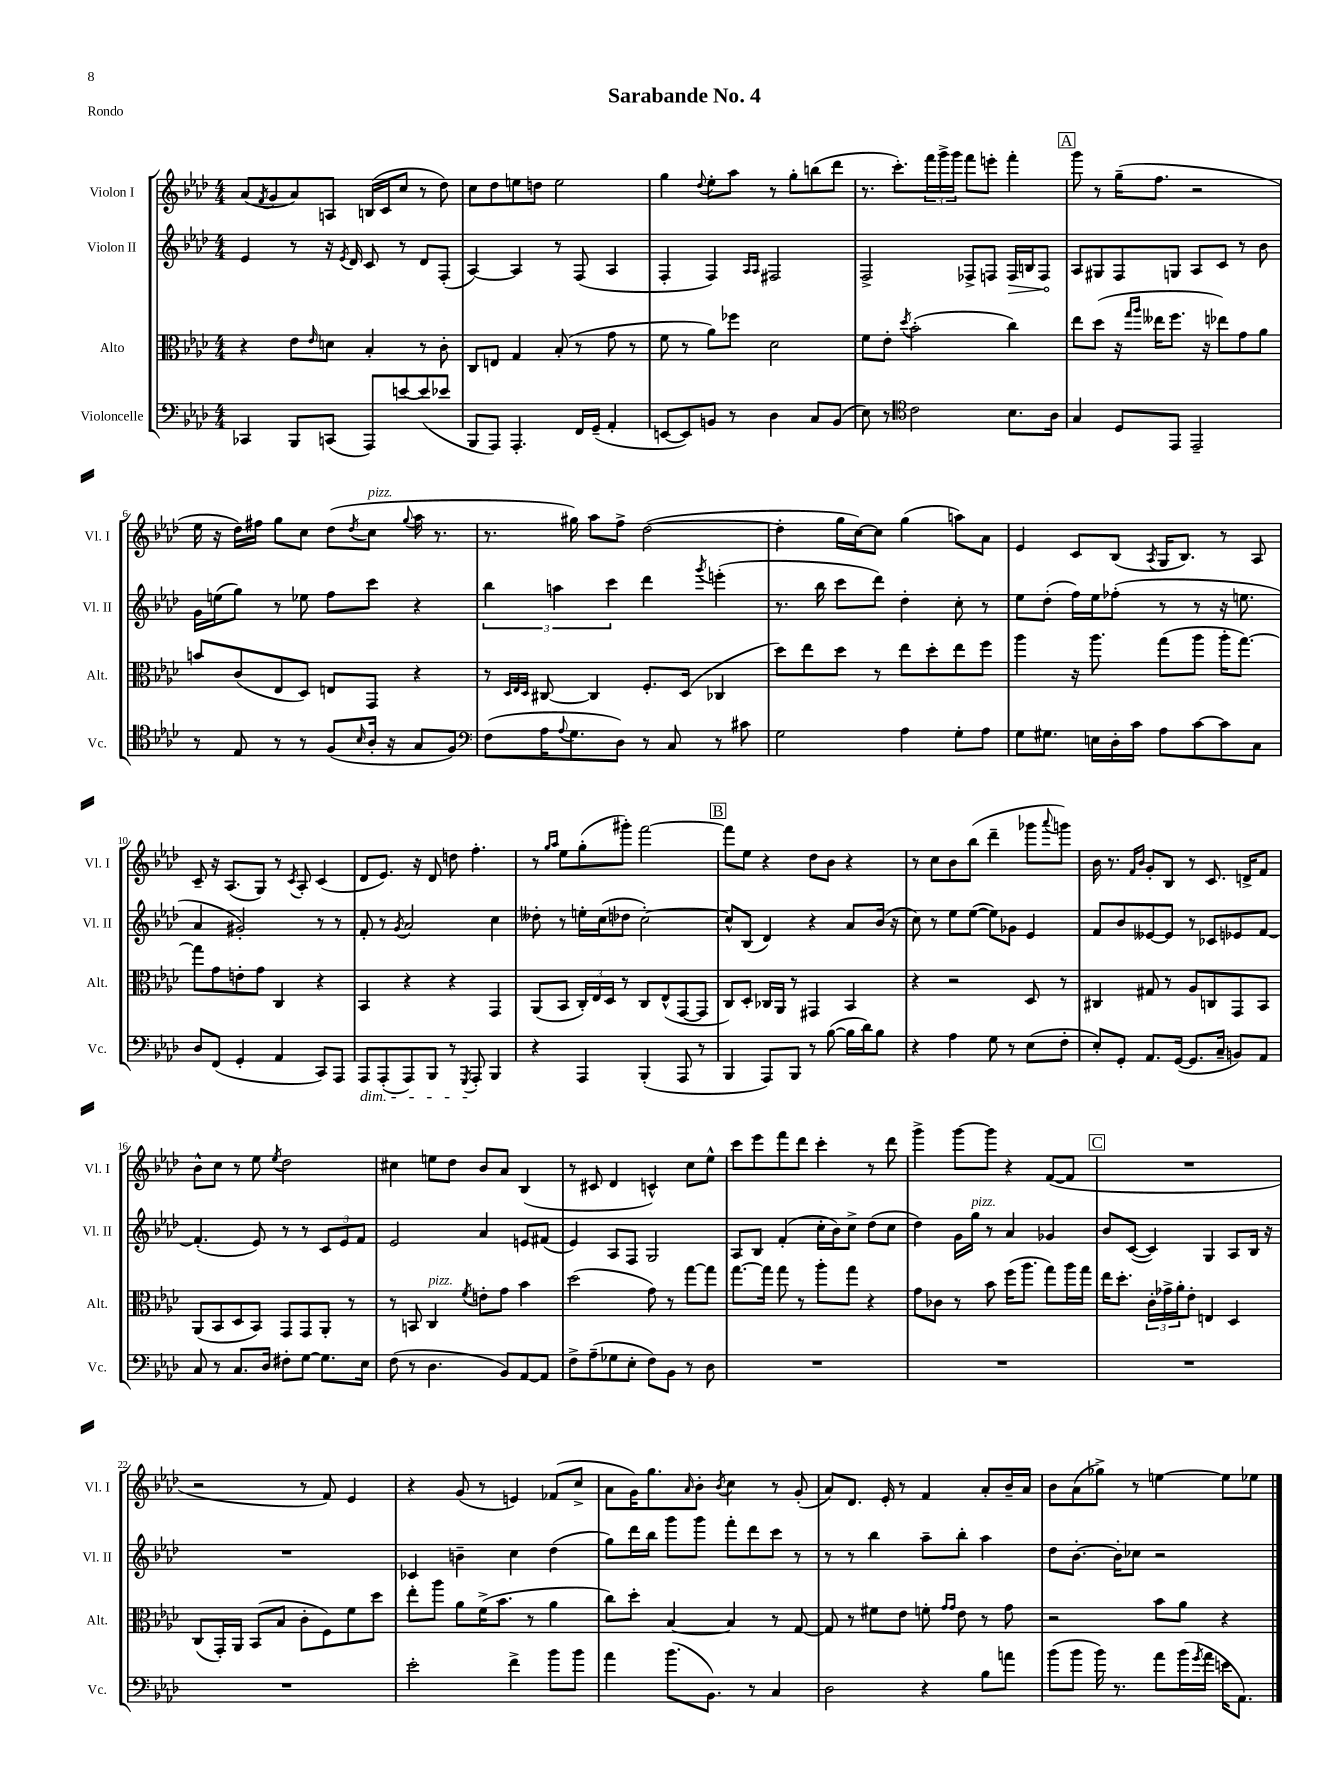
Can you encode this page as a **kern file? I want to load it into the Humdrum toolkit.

**kern	**kern	**kern	**kern
*staff4	*staff3	*staff2	*staff1
*clefF4	*clefC3	*clefG2	*clefG2
*k[b-e-a-d-]	*k[b-e-a-d-]	*k[b-e-a-d-]	*k[b-e-a-d-]
*M4/4	*M4/4	*M4/4	*M4/4
4CC-	4r	4e-	(8a-
.	.	.	8qf
.	.	.	8g
8BBB-	8e-	8r	8a-)
.	16qqe-	.	.
(8CC	8d	16r	8A
.	.	8qe-	.
.	.	16d-	.
8AAA-)	4B-'	8c	(16B
.	.	.	16c
[8e	.	8r	8cc
(8e]	8r	8d-	8r
8e-	8c'	(8F'	8dd-)
=	=	=	=
8BBB-	8C	[4A-)	8cc
8AAA-)	8E	.	8dd-
4.AAA-'	4G	4A-]	8ee
.	.	.	8dd
.	(8B-'	8r	2ee
16FF	8r	(8F	.
(16GG~	.	.	.
4AA-'	8g	4A-	.
.	8r	.	.
=	=	=	=
[8EE	8f	4F'	4gg
8EE])	8r	.	.
.	.	.	8qqdd-
8BB	8a-)	4F)	8ee-'
8r	8ff-	.	8aa-
.	.	16qqA-	.
.	.	16qqA-	.
4D-	2d-	2F#	8r
.	.	.	8gg'
8C	.	.	(8bb
(8BB	.	.	8ddd-
=	=	=	=
8E-)	8f	2F^	8.r
8r	8e-'	.	.
.	.	.	8.ccc')
*clefC4	*	*	*
.	8qdd-	.	.
2c	(2b-'	.	.
.	.	.	24fff
.	.	.	24ggg^
.	.	.	24ggg
.	.	8F-^	8fff
.	.	8F	8eee'
8.B-	4cc)	16F	4fff'
.	.	16B	.
.	.	8F	.
16A-	.	.	.
=	=	=	=
4G	8ee-	8A-	8ggg
.	(8dd-	8G#	8r
8D-	16r	8F	(16gg~
.	16qqgg	.	.
.	16qqaa-	.	.
.	16ee--	.	8.ff
8EE-	8.ff	8G	.
2EE-~	.	8A-	2r
.	16r	.	.
.	8ee-)	8c	.
.	8g	8r	.
.	8a-	8b-	.
=	=	=	=
8r	8b	16g	16ee-
.	.	(16ee	16r
8E-	(8c	8gg)	16dd-)
.	.	.	16ff#
8r	8E-	8r	8gg
8r	8D-)	8ee-	8cc
(8F	8E	8ff	(8dd-
16qqB-	.	.	8qdd-
16A-'	8GG	8ccc	8cc
16r	.	.	.
.	.	.	8qqgg
8G	4r	4r	16aa-
.	.	.	8.r
8F)	.	.	.
=	=	=	=
*clefF4	*	*	*
(8F	8r	6bb-	8.r
.	32qqD-	.	.
.	32qqE-	.	.
.	32qqD-	.	.
16A-	[8C#	.	.
.	.	6aa	.
8qqA-	.	.	.
8.G	.	.	16gg#)
.	4C#]	.	8aa-
.	.	6ccc	.
8D-)	.	.	8ff^
8r	8.F'	4ddd-	([2dd-
8C	.	.	.
.	(16D-	.	.
.	.	8qggg	.
8r	4C-	(4eee'	.
8c#	.	.	.
=	=	=	=
2G	8dd-)	8.r	4dd-']
.	8ee-	.	.
.	.	16bb-	.
.	8dd-	8ccc	16gg
.	.	.	[16cc)
.	8r	8ddd-)	8cc]
4A-	8ee-	4dd-'	(4gg
.	8dd-'	.	.
8G'	8ee-	8cc'	8aa)
8A-	8ff	8r	8a-
=	=	=	=
8G	4aa-	8ee-	4e-
8.G#	.	(8dd-'	.
.	16r	16ff)	8c
16E	8.aa-	16ee-	.
16D-'	.	(8ff-'	(8B-
16c	.	.	.
.	.	.	8qA-
8A-	(8gg	8r	16G
.	.	.	8.B-)
[8c	8aa-	8r	.
8c]	16aa-'	16r	8r
.	[8.gg)	8.ee	.
8C	.	.	8A-
=	=	=	=
8D-	8gg]	4a-	8c~
(8FF	8g	.	16r
.	.	.	(8.A-
4GG'	8e'	2g#')	.
.	8g	.	8G)
4AA-	4C	.	8r
.	.	.	8qc
.	.	.	8A-'
8CC)	4r	8r	(4c
8AAA-	.	8r	.
=	=	=	=
8AAA-	4BB-	8f'	8d-
(8AAA-'	.	8r	8.e-)
.	.	8qg	.
8AAA-)	4r	2a-	.
.	.	.	16r
8BBB-	.	.	8d-
8r	4r	.	8dd
8qGGG	.	.	.
8AAA-'	.	.	4.ff'
4BBB-	4GG	4cc	.
=	=	=	=
4r	(8AA-	8dd--'	8r
.	.	.	16qqgg
.	.	.	16qqaa-
.	8BB-	8r	8ee-
4AAA-	24C')	16ee'	(8gg'
.	24E-	.	.
.	.	(16cc	.
.	24D-	.	.
.	8r	8dd-	8ggg#')
(4BBB-'	8C	[2cc')	[2fff
.	(8E-^^	.	.
8AAA-	[8GG	.	.
8r	8GG]	.	.
=	=	=	=
4BBB-	8C)	8cc^^]	8fff]
.	8D-'	(8B-	8ee-
8AAA-)	16C-	4d-)	4r
.	16AA-	.	.
8BBB-	8r	.	.
8r	4GG#	4r	8dd-
([8B-	.	.	8b-
16B-]	4BB-	8a-	4r
16d-)	.	.	.
8B-	.	(16b-	.
.	.	16r	.
=	=	=	=
4r	4r	8cc)	8r
.	.	8r	8cc
4A-	2r	8ee-	8b-
.	.	([8ee-	(8bb-
8G	.	8ee-])	4ddd-~
8r	.	8g-	.
(8E-	8D-	4e-	8ggg-
.	.	.	8qqaaa-
8F'	8r	.	8ggg)
=	=	=	=
8E-')	4C#	8f	16b-
.	.	.	8.r
8GG'	.	8b-	.
.	.	.	16qqf
.	.	.	16qqb-
8.AA-	8G#	[8e--	8g'
.	8r	8e--]	8B-
([16GG	.	.	.
8.GG]	8A-	8r	8r
.	8C	8c-	8.c
16C~	.	.	.
8BB)	8GG	8e-	.
.	.	.	16d^
8AA-	8BB-	[8f	8f
=	=	=	=
8C	(8AA-	(4.f']	8b-^^
8r	8BB-	.	8cc
8.C	8D-	.	8r
.	8BB-)	8e-)	8ee-
16D-	.	.	.
.	.	.	8qee-
8F#'	8GG	8r	2dd-
[8G	8GG	8r	.
8.G]	8AA-'	12c	.
.	.	12e-	.
.	8r	.	.
.	.	12f	.
16E-	.	.	.
=	=	=	=
(8F	8r	2e-	4cc#
8r	8BB	.	.
4.D-	4C	.	8ee
.	.	.	8dd-
.	8qf	.	.
.	8e'	4a-	8b-
8BB-)	8g	.	8a-
[8AA-	4b-	8e	(4B-
8AA-]	.	(8f#	.
=	=	=	=
8F^	(2dd-	4e-)	8r
(8A-~	.	.	8c#
8G-	.	8A-	4d-
8E-'	.	8F	.
8F)	8g)	2G	4c^^)
8BB-	8r	.	.
8r	[8gg	.	8cc
8D-	8gg]	.	8ee-^^
=	=	=	=
1r	[8.gg	8A-	8ccc
.	.	8B-	8eee-
.	16gg]	.	.
.	8gg	(4f'	8fff
.	8r	.	8ddd-
.	8aa-'	16cc'	4ccc'
.	.	16b-)	.
.	8gg	8cc^	.
.	4r	(8dd-	8r
.	.	8cc	8ddd-
=	=	=	=
1r	8g	4dd-)	4ggg^
.	8c-	.	.
.	8r	16g	[8ggg
.	.	16gg	.
.	8b-	8r	8ggg]
.	(16ff	4a-	4r
.	8.aa-	.	.
.	8gg)	4g-	([8f
.	16aa-	.	8f]
.	16gg	.	.
=	=	=	=
1r	16ee-	8b-	1r
.	8.dd-'	.	.
.	.	([8c	.
.	24c'	4c])	.
.	24g-^	.	.
.	24a-'	.	.
.	8e-'	.	.
.	4E	4G	.
.	4D-	8A-	.
.	.	16B-	.
.	.	16r	.
=	=	=	=
1r	(8C	1r	2r
.	16GG')	.	.
.	16AA-	.	.
.	(8BB-	.	.
.	8B-	.	.
.	8c'	.	8r
.	8F)	.	8f)
.	8f	.	4e-
.	8dd-	.	.
=	=	=	=
2e-'	8ee-'	4c-	4r
.	8aa-	.	.
.	8a-	4b~	(8g
.	(16f^	.	8r
.	8.b-	.	.
4f^	.	4cc	4e)
.	8r	.	.
8b-	4a-	(4dd-	(8f-
8b-	.	.	8cc^
=	=	=	=
4a-	8cc)	8gg)	8a-
.	8dd-'	16ddd-	16g)
.	.	16bb-	8.gg
(8.b-	[4B-	8ggg	.
.	.	.	16qqa-
.	.	8ggg	8b-'
8.BB-)	.	.	.
.	.	.	8qb-
.	4B-]	8fff'	4cc
8r	.	8ddd-	.
4C	8r	8ccc	8r
.	[8G	8r	(8g'
=	=	=	=
2D-	8G]	8r	8a-)
.	8r	8r	8.d-
.	8f#	4bb-	.
.	.	.	16e-'
.	8e-	.	8r
4r	8f'	8aa-~	4f
.	16qqg	.	.
.	16qqg	.	.
.	8e-	8bb-'	.
8B-	8r	4aa-	8a-'
8a	8g	.	16b-~
.	.	.	16a-
=	=	=	=
(8b-	2r	8dd-	8b-
8b-	.	[8.b-'	(8a-
16b-)	.	.	8gg-^)
8.r	.	16b-']	.
.	.	8cc-	8r
8a-	8b-	2r	[4ee
(16b-	8a-	.	.
8qg	.	.	.
16a-	.	.	.
16e	4r	.	8ee]
8.AA-)	.	.	.
.	.	.	8ee-
==	==	==	==
*-	*-	*-	*-
